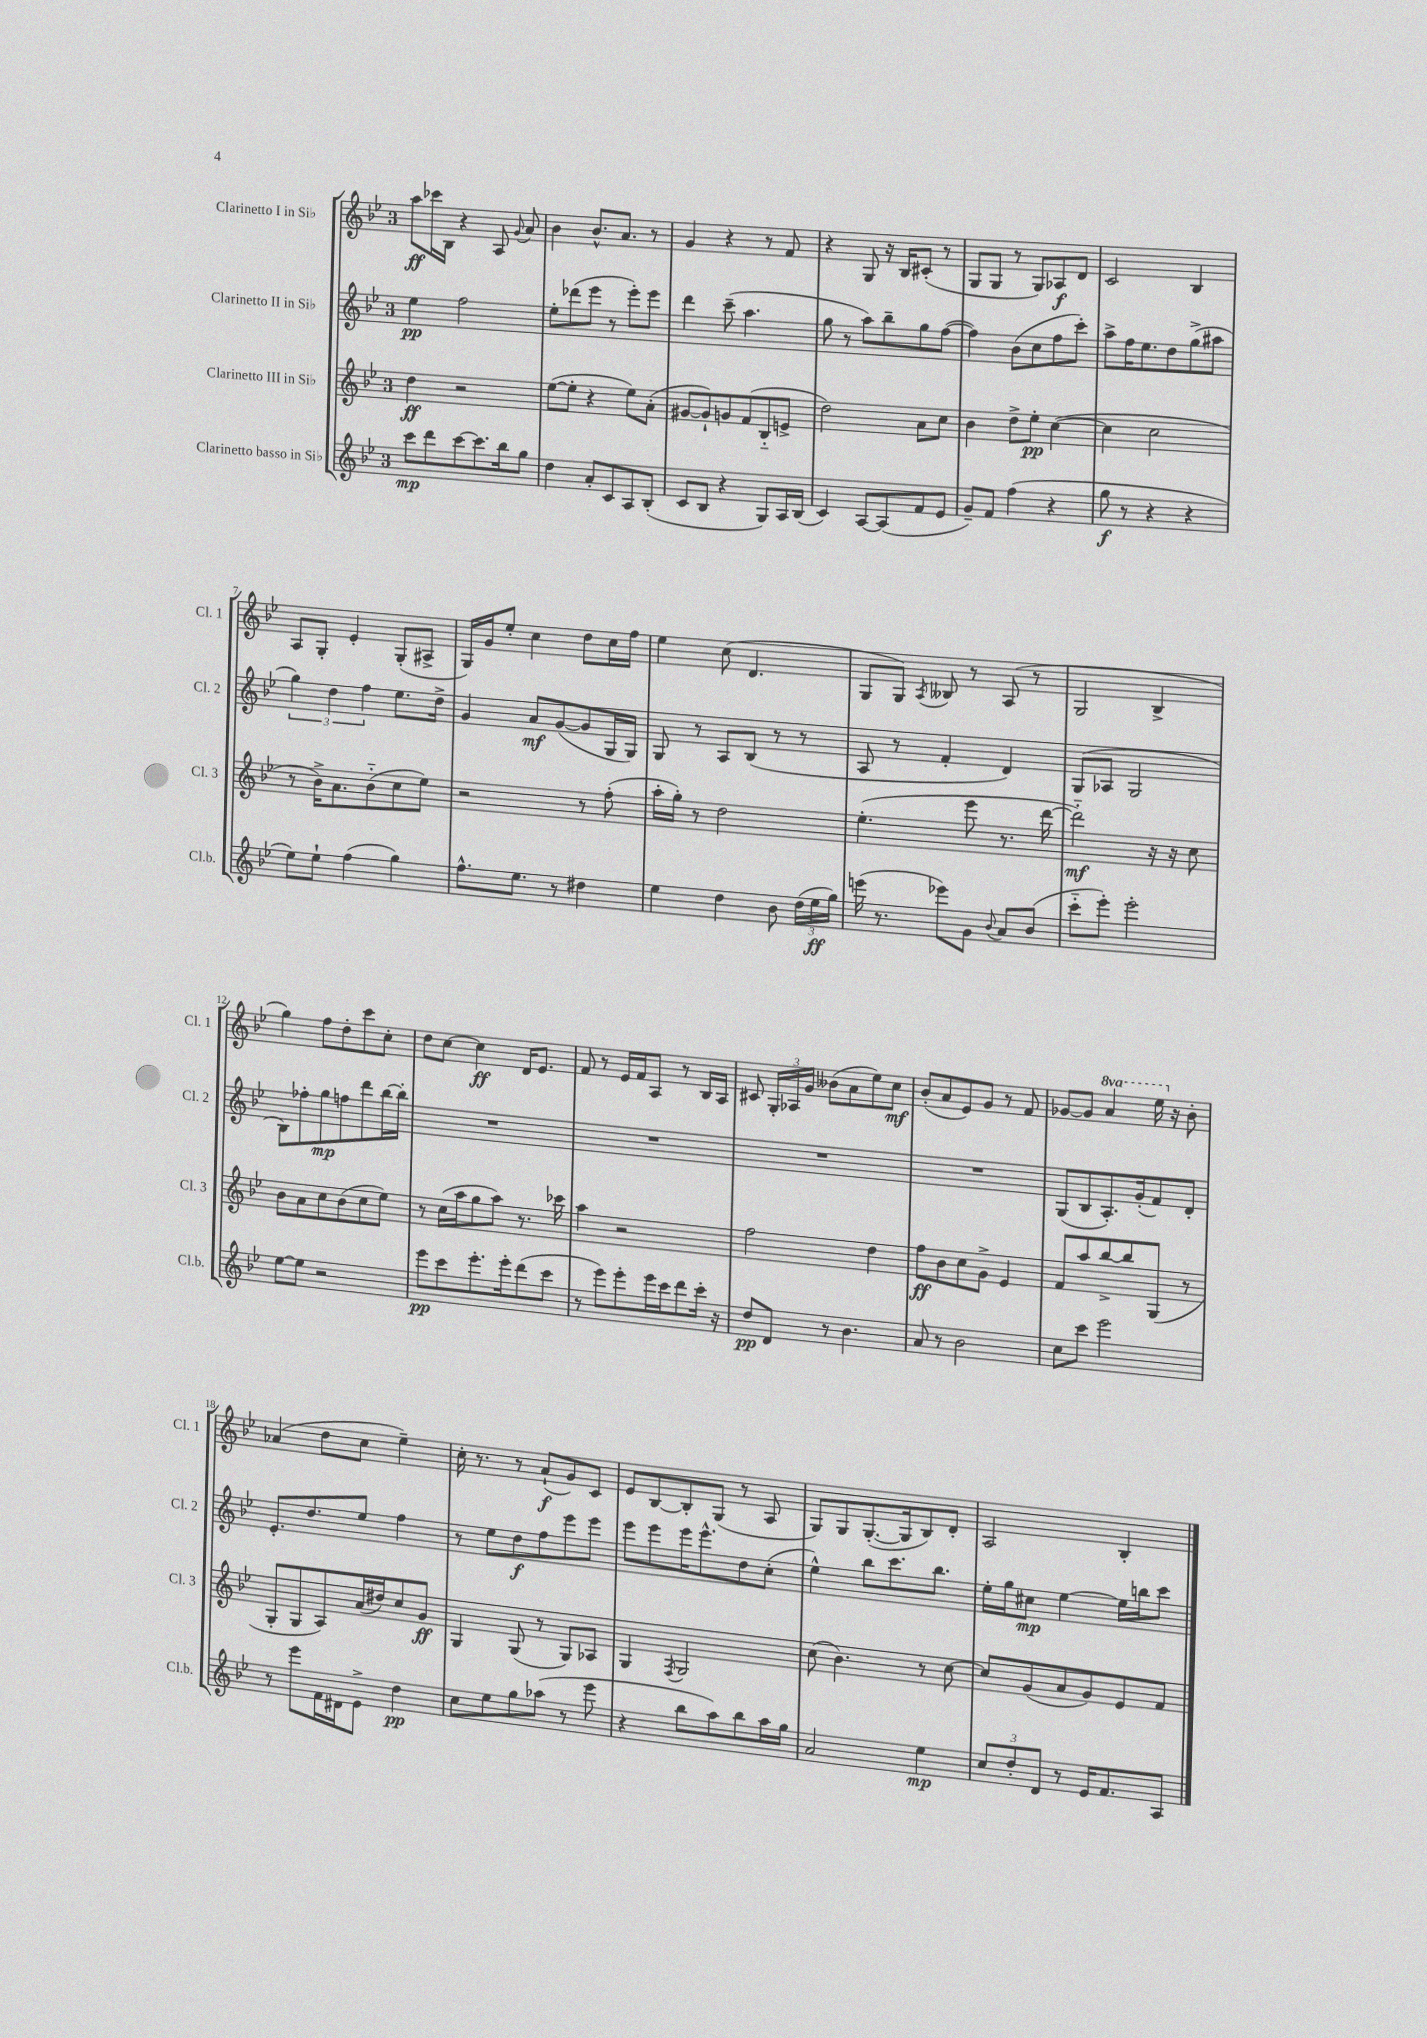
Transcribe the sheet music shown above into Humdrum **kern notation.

**kern	**dynam	**kern	**dynam	**kern	**dynam	**kern	**dynam
*part4	*part4	*part3	*part3	*part2	*part2	*part1	*part1
*staff4	*staff4	*staff3	*staff3	*staff2	*staff2	*staff1	*staff1
*I"Clarinetto basso in Si♭	*	*I"Clarinetto III in Si♭	*	*I"Clarinetto II in Si♭	*	*I"Clarinetto I in Si♭	*
*I'Cl.b.	*	*I'Cl. 3	*	*I'Cl. 2	*	*I'Cl. 1	*
*clefG2	*	*clefG2	*	*clefG2	*	*clefG2	*
*k[b-e-]	*	*k[b-e-]	*	*k[b-e-]	*	*k[b-e-]	*
*M3/4	*	*M3/4	*	*M3/4	*	*M3/4	*
=1	=1	=1	=1	=1	=1	=1	=1
8ccc\L	mp	4dd\	ff	4ee-\	pp	8aa\L	ff
8ddd\	.	.	.	.	.	16ccc-X\L	.
.	.	.	.	.	.	16B-\JJ	.
[8ccc\	.	2r	.	2ff\	.	4r	.
8.ccc\]	.	.	.	.	.	.	.
.	.	.	.	.	.	8A/	.
16bb-\k	.	.	.	.	.	.	.
.	.	.	.	.	.	8qqg/	.
8gg\J	.	.	.	.	.	8a/	.
=2	=2	=2	=2	=2	=2	=2	=2
4dd\	.	([8ee-\L	.	8ee-'\L	.	4b-\	.
.	.	8ee-'\J]	.	(8ddd-X\	.	.	.
8a'/L	.	4r	.	8eee-\J	.	8.b-^^/L	.
8c/	.	.	.	8r	.	.	.
.	.	.	.	.	.	8.a/J	.
8A/	.	8ee-\L)	.	8eee-'\L)	.	.	.
(8B-'/J	.	(8a'\J	.	8eee-\J	.	8r	.
=3	=3	=3	=3	=3	=3	=3	=3
8c/L	.	[8g#X/L	.	4ddd\	.	4g/	.
8B-/J	.	8g#`/])	.	.	.	.	.
4r	.	8gn/	.	(8ccc~\	.	4r	.
.	.	(8f/	.	4.aa\	.	.	.
8G/L)	.	8B-/	.	.	.	8r	.
16A/L	.	8en^/J	.	.	.	8f/	.
(16B-/JJ	.	.	.	.	.	.	.
=4	=4	=4	=4	=4	=4	=4	=4
4c/)	.	2dd\)	.	8gg\	.	4r	.
.	.	.	.	8r	.	.	.
[8A/L	.	.	.	8aa\L)	.	8G/	.
(8A/]	.	.	.	8bb-~\	.	16r	.
.	.	.	.	.	.	16B-/KL	.
8f/	.	8a\L	.	8gg\	.	(8c#X'/J	.
8e-/J	.	8cc\J	.	([8ff\J	.	8r	.
=5	=5	=5	=5	=5	=5	=5	=5
8g~/L)	.	4b-\	.	4ff\])	.	8G/L	.
8f/J	.	.	.	.	.	8G/J	.
(4ff\	.	8dd^\L	.	(8b-\L	.	8r	.
.	.	8ee-'\J	pp	8cc\	.	8G/L)	.
4r	.	([4cc\	.	8ff\	.	8A-X/	f
.	.	.	.	8ccc'\J)	.	8d/J	.
=6	=6	=6	=6	=6	=6	=6	=6
8gg\	f	4cc\]	.	8aa^\L	.	2c/	.
8r	.	.	.	16ff\K	.	.	.
.	.	.	.	8.ee-\	.	.	.
4r	.	2cc\	.	.	.	.	.
.	.	.	.	8dd\	.	.	.
4r	.	.	.	(8gg^\	.	4B-/	.
.	.	.	.	8aa#X\J	.	.	.
!!LO:LB:g=z
=7	=7	=7	=7	=7	=7	=7	=7
8ee-\L)	.	8r	.	6gg\)	.	8A/L	.
8ee-`\J	.	16b-^\KL)	.	.	.	8G'/J	.
.	.	.	.	6dd\	.	.	.
.	.	8.a\	.	.	.	.	.
(4ff\	.	.	.	.	.	4e-'/	.
.	.	.	.	6ff\	.	.	.
.	.	(8b-\	.	.	.	.	.
4gg\)	.	8cc\	.	8.ee-\L	.	(8G'/L	.
.	.	8ee-\J)	.	.	.	8A#X^/J	.
.	.	.	.	16dd^\Jk	.	.	.
=8	=8	=8	=8	=8	=8	=8	=8
8.ff^^\L	.	2r	.	4g/	.	16G/LL)	.
.	.	.	.	.	.	16g/J	.
.	.	.	.	.	.	8ee-'/J	.
8.ee-\J	.	.	.	.	.	.	.
.	.	.	.	8a/L	mf	4cc\	.
8r	.	.	.	([8g/	.	.	.
4dd#X\	.	8r	.	8g/]	.	8dd\L	.
.	.	(8ff'\	.	16G/L	.	16cc\L	.
.	.	.	.	16G/JJ)	.	16ff\JJ	.
=9	=9	=9	=9	=9	=9	=9	=9
4ee-\	.	16aa'\LL	.	8G/	.	4ee-\	.
.	.	16gg'\JJ)	.	.	.	.	.
.	.	8r	.	8r	.	.	.
4dd\	.	2dd\	.	8A/L	.	(8cc\	.
.	.	.	.	(8B-/J	.	4.d/	.
8b-\	.	.	.	8r	.	.	.
(24dd\LL	.	.	.	8r	.	.	.
24ee-\	ff	.	.	.	.	.	.
24gg\JJ)	.	.	.	.	.	.	.
=10	=10	=10	=10	=10	=10	=10	=10
(16eeen\	.	(4.ee-'\	.	8A/	.	8G/L	.
8.r	.	.	.	.	.	.	.
.	.	.	.	8r	.	8G/J)	.
.	.	.	.	.	.	8qA/	.
8eee-X\L)	.	.	.	4f'/	.	8B--X/	.
8g\J	.	8eee-\	.	.	.	8r	.
8qqb-/	.	.	.	.	.	.	.
8a/L	.	8.r	.	4d/)	.	(8A/	.
(8b-/J	.	.	.	.	.	8r	.
.	.	[16ddd\	.	.	.	.	.
=11	=11	=11	=11	=11	=11	=11	=11
8ccc\L	.	2ddd\])	mf	(8G/L	.	2G/	.
8eee-'\J)	.	.	.	8A-X/J	.	.	.
2eee-'\	.	.	.	2G/	.	.	.
.	.	16r	.	.	.	4B-^/	.
.	.	16r	.	.	.	.	.
.	.	8cc\	.	.	.	.	.
!!LO:LB:g=z
=12	=12	=12	=12	=12	=12	=12	=12
[8ee-\L	.	8b-\L	.	8B-\L)	.	4gg\)	.
8ee-\J]	.	8a\	.	8ff-X'\	.	.	.
2r	.	8cc\	.	8gg\	mp	8ff\L	.
.	.	(8b-\	.	8ffn\	.	8dd'\	.
.	.	8cc\	.	8ddd\	.	8ccc\	.
.	.	8ee-\J)	.	[16bb-\L	.	8cc'\J	.
.	.	.	.	16bb-'\JJ]	.	.	.
=13	=13	=13	=13	=13	=13	=13	=13
8eee-\L	pp	8r	.	2.r	.	8dd\L	.
8ccc\	.	(16cc\LL	.	.	.	[8cc\J	.
.	.	16aa\J	.	.	.	.	.
8.eee-'\	.	8gg\	.	.	.	4cc\]	ff
.	.	8aa\J)	.	.	.	.	.
16eee-'\k	.	.	.	.	.	.	.
(8ddd\	.	8.r	.	.	.	16d/KL	.
.	.	.	.	.	.	8.e-/J	.
8ccc\J	.	.	.	.	.	.	.
.	.	16ccc-X\	.	.	.	.	.
=14	=14	=14	=14	=14	=14	=14	=14
8r	.	4aa\	.	2.r	.	8f/	.
8eee-\L)	.	.	.	.	.	8r	.
8eee-'\	.	2r	.	.	.	16e-/LL	.
.	.	.	.	.	.	16f/J	.
16eee-\L	.	.	.	.	.	8A/J	.
16ccc\J	.	.	.	.	.	.	.
8ddd\	.	.	.	.	.	8r	.
16ccc'\Jk	.	.	.	.	.	16B-/LL	.
16r	.	.	.	.	.	16A/JJ	.
=15	=15	=15	=15	=15	=15	=15	=15
8dd/L	pp	2ff\	.	2.r	.	8c#X/	.
8d/J	.	.	.	.	.	24G'/LL	.
.	.	.	.	.	.	24A-X/	.
.	.	.	.	.	.	24g/JJ	.
8r	.	.	.	.	.	(8b--X\L	.
4.b-\	.	.	.	.	.	8a\	.
.	.	4dd\	.	.	.	8ee-\)	.
.	.	.	.	.	.	8cc\J	mf
=16	=16	=16	=16	=16	=16	=16	=16
8a/	.	8ff\L	ff	2.r	.	(8b-'/L	.
8r	.	8b-\	.	.	.	8a/	.
2b-\	.	8cc\	.	.	.	8e-/)	.
.	.	8g^\J	.	.	.	8g/J	.
.	.	4e-/	.	.	.	8r	.
.	.	.	.	.	.	8f/	.
=17	=17	=17	=17	=17	=17	=17	=17
8cc\L	.	8f/L	.	(8G/L	.	[8g-X/L	.
8ccc\J	.	8aa/	.	8B-/	.	8g-/J]	.
*	*	*	*	*	*	*8va	*
2eee-\	.	[8bb-^/	.	8.A'/)	.	4aa/	.
.	.	8bb-/]	.	.	.	.	.
.	.	.	.	(16g'/k	.	.	.
.	.	(8G/J	.	8f/)	.	16eee-\	.
*	*	*	*	*	*	*X8va	*
.	.	.	.	.	.	16r	.
.	.	8r	.	8d'/J	.	8b-'\	.
!!LO:LB:g=z
=18	=18	=18	=18	=18	=18	=18	=18
8r	.	8G'/L	.	8.e-'/L	.	(4a-X/	.
8eee-\L	.	8G/	.	.	.	.	.
.	.	.	.	8.dd/	.	.	.
16f\L	.	8A/)	.	.	.	8dd\L	.
16d#X\J	.	.	.	.	.	.	.
8e-^\J	.	(16a/L	.	8ee-/J	.	8cc\J	.
.	.	16dd#X/J)	.	.	.	.	.
4dd\	pp	8cc/	.	4ff\	.	4ee-~\)	.
.	.	8g/J	ff	.	.	.	.
=19	=19	=19	=19	=19	=19	=19	=19
8cc\L	.	4G/	.	8r	.	16cc'\	.
.	.	.	.	.	.	8.r	.
8ee-\	.	.	.	8ee-\L	.	.	.
8gg\	.	(8G/	.	8dd\	f	8r	.
(8aa-X\J	.	8r	.	8ff\	.	(8a`/L	f
8r	.	8G/L)	.	8eee-\	.	8g/)	.
8eee-\	.	8A-X/J	.	8eee-\J	.	8c/J	.
=20	=20	=20	=20	=20	=20	=20	=20
4r	.	4G/	.	8eee-\L	.	8e-/L	.
.	.	.	.	8eee-\	.	[8B-/	.
.	.	8qF/	.	.	.	.	.
8bb-\L	.	2G/	.	16eee-\K	.	8B-'/]	.
.	.	.	.	8.eee-^^\	.	.	.
8aa\)	.	.	.	.	.	(8G/J	.
8bb-\	.	.	.	8dd\	.	8r	.
16aa\L	.	.	.	(8cc'\J	.	8A/	.
16gg\JJ	.	.	.	.	.	.	.
=21	=21	=21	=21	=21	=21	=21	=21
2a/	.	(8cc\	.	4ee-^^\)	.	8G/L)	.
.	.	4.b-\)	.	.	.	8G/	.
.	.	.	.	8bb-\L	.	([8.G'/	.
.	.	.	.	8.ccc\	.	.	.
.	.	.	.	.	.	16G/k]	.
4ee-\	mp	8r	.	.	.	8B-/)	.
.	.	.	.	8.bb-\J	.	.	.
.	.	[8cc\	.	.	.	8d'/J	.
=22	=22	=22	=22	=22	=22	=22	=22
12cc/L	.	8cc/L]	.	16ee-'\LL	.	2A/	.
.	.	.	.	16gg\J	.	.	.
12dd'/	.	.	.	.	.	.	.
.	.	(8g/	.	8cc#X\J	mp	.	.
12d/J	.	.	.	.	.	.	.
8r	.	8a/	.	[4ee-\	.	.	.
16e-/KL	.	8g/)	.	.	.	.	.
8.f/	.	.	.	.	.	.	.
.	.	8e-/	.	16ee-\LL]	.	4B-'/	.
.	.	.	.	16bbn\J	.	.	.
8A/J	.	8f/J	.	8ccc\J	.	.	.
==	==	==	==	==	==	==	==
*-	*-	*-	*-	*-	*-	*-	*-
